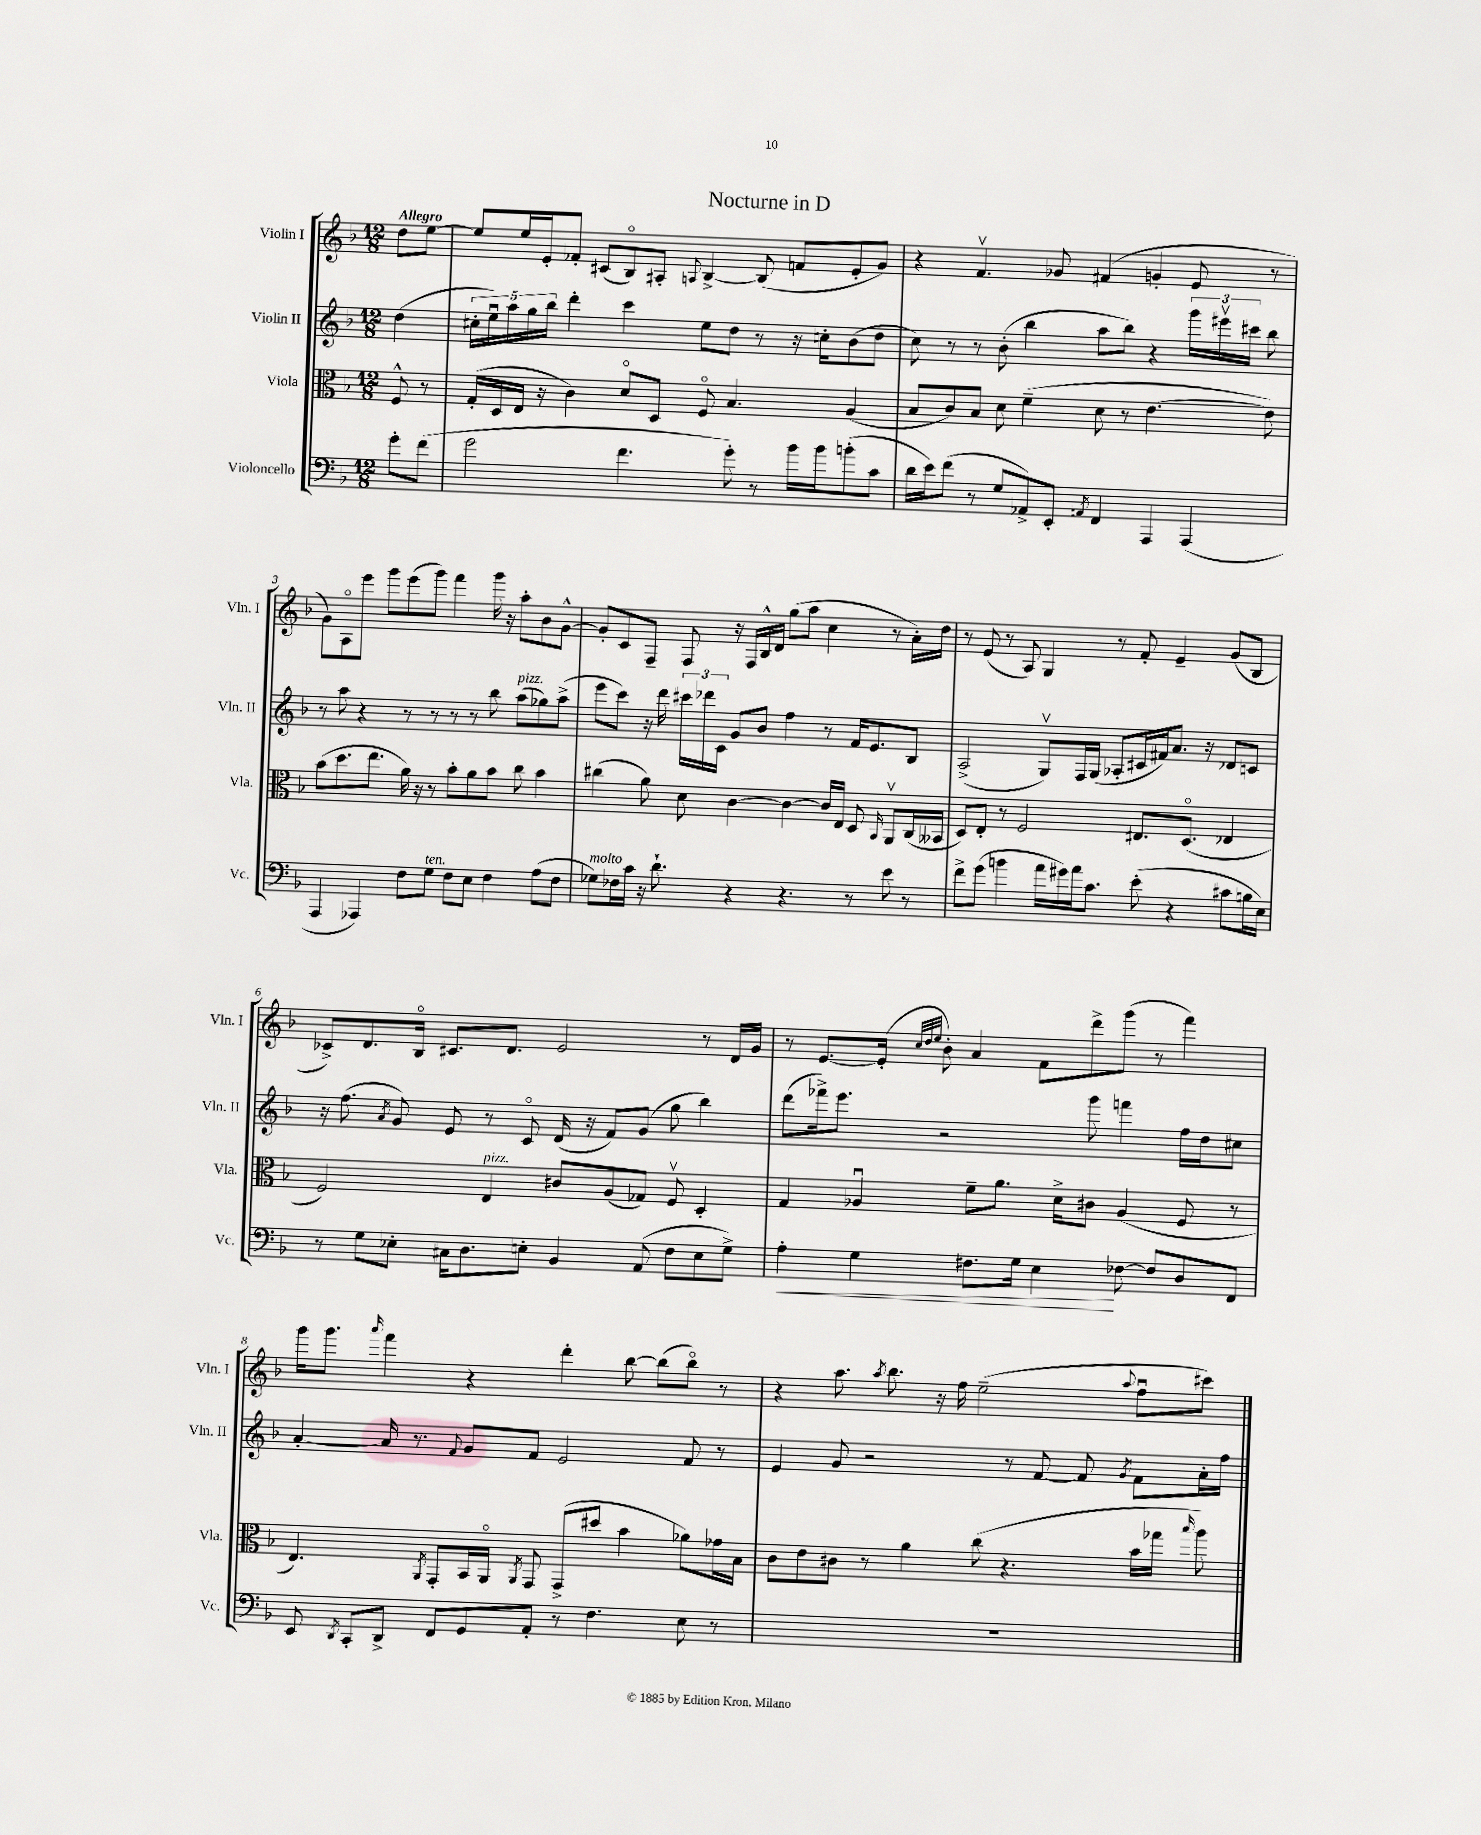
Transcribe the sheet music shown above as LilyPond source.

\header { title = "Nocturne in D" }
<<
\new StaffGroup <<
\new Staff = "s0" \with { instrumentName = "Violin I" shortInstrumentName = "Vln. I" } {
    \clef treble \key f \major \numericTimeSignature \time 12/8 \partial 4 \tempo "Allegro"
    \autoBeamOff d''8[ e''8]~ |
    e''8[ e''16 e'16-. fes'8]-. cis'8[( bes8\flageolet) ais8]-. \appoggiatura { a8 } bes4~-> bes8( f'8[ e'8-. g'8]) |
    r4 f'4.\upbow ges'8 fis'4( g'4-. e'8 r8 |
    g'8[) a8\flageolet e'''8] g'''8[ e'''8( g'''8]) f'''4 g'''16 r16 a''8[-. bes'8 g'8]~-^ |
    g'8[-. c'8 f8]-- f8 r16 f16[ bes16-^ d'16] g''8[( a''8] c''4 r8 a'16[-.) d''16] |
    r8 e'8( r8 a8) g4 r8 f'8-. e'4-- g'8[( bes8] |
    ces'8[->) d'8. bes16]\flageolet cis'8.[ d'8.] e'2 r8 d'16[ g'16] |
    r8 e'8.[~ e'16]-.( \grace { c''32[ d''32 e''32] } bes'8-.) a'4 f'8[ d'''8-> g'''8]( r8 f'''4) |
    g'''16[ g'''8.] \grace { a'''16 } f'''4 r4 d'''4-. bes''8~ bes''8[( bes''8]\flageolet) r8 |
    r4 a''8. \acciaccatura { a''8 } bes''8. r16 f''16 e''2--( \appoggiatura { a''8 } f''8[\downbow cis'''8]) \bar "|." |
}
\new Staff = "s1" \with { instrumentName = "Violin II" shortInstrumentName = "Vln. II" } {
    \clef treble \key f \major \numericTimeSignature \time 12/8 \partial 4
    \autoBeamOff d''4( |
    \tuplet 5/4 { cis''16[-. e''16\downbow) a''16 g''16 bes''16] } d'''4-. c'''4 e''8[ d''8] r8 r16 c''16[-. bes'8( d''8] |
    c''8) r8 r8 bes'8-.( bes''4 a''8[ bes''8]) r4 \tuplet 3/2 { g'''16[ eis'''16\upbow cis'''16] } bes''8 |
    r8 a''8 r4 r8 r8 r8 r8 bes''8 a''8[^\markup { \italic "pizz." }( ges''8) a''8]->( |
    e'''8[ c'''8]) r16 d'''16 \tuplet 3/2 { cis'''16[ des'''16 c'16] } g'8[ bes'8] f''4 r8 f'16[ e'8. bes8] |
    a2->( g8[\upbow) f16 g16]( aes8[-. cis'16 fis'16) a'8.] r16 des'8[ c'8] |
    r16 f''8.( \acciaccatura { a'8 } g'8) e'8 r8 c'8\flageolet d'16( r16 f'8[) g'8]( g''8 bes''4) |
    d'''8[( fes'''16->) e'''8.] r2 g'''8 f'''4 f''16[ d''16 cis''8] |
    a'4~-. a'16 r8. \appoggiatura { f'8 } g'8[ f'8] e'2 f'8 r8 |
    e'4 g'8 r2 r8 f'8~ f'8 \acciaccatura { g'8 } f'8[ a'16-. f''16] \bar "|." |
}
\new Staff = "s2" \with { instrumentName = "Viola" shortInstrumentName = "Vla." } {
    \clef alto \key f \major \numericTimeSignature \time 12/8 \partial 4
    \autoBeamOff f8-^ r8 |
    g16[-.( d16 e16] r16 c'4) d'8[\flageolet d8] f8\flageolet bes4. a4( |
    bes8[ c'8) bes8] d'8 f'4--( d'8 r8 e'4.~ e'8) |
    bes'8[( d''8. e''8.] a'16) r16 r8 bes'8[-. a'8 bes'8] c''8 bes'4 |
    cis''4( a'8) d'8 c'4~ c'4~ c'16[ e16] d8 \grace { bes,16 } a,8[\upbow c16( beses,16] |
    d8[) e8]-. r8 f2 eis8.[ d8.]\flageolet( ees4 |
    f2) e4^\markup { \italic "pizz." } cis'8[ a8( ges8]) f8\upbow d4-. |
    g4 aes4\downbow f'8[-- a'8.] d'16[-> cis'8] aes4( f8 r8 |
    e4.) \acciaccatura { a,8 } g,8[-. bes,16 a,16]\flageolet \acciaccatura { a,8 } g,8 g,8[->( dis''8] bes'4 aes'8[) ges'16 bes16] |
    c'8[ e'8 cis'8] r8 a'4 c''8( r4. bes'16[ ges''16] \grace { bes''16 } a''8) \bar "|." |
}
\new Staff = "s3" \with { instrumentName = "Violoncello" shortInstrumentName = "Vc." } {
    \clef bass \key f \major \numericTimeSignature \time 12/8 \partial 4
    \autoBeamOff g'8[-. f'8]( |
    g'2 f'4. g'8-.) r8 bes'16[ bes'16 b'8-.( c'8] |
    d'16[ e'16) f'8]( r8 g8[ aes,8->) e,8]-. \acciaccatura { a,8 } f,4 a,,4 a,,4( |
    a,,4 aes,,4) f8[ g8]^\markup { \italic "ten." } f8[ e8] f4 a8[( f8] |
    ges8[^\markup { \italic "molto" }) fes16 c'16] r16 d'8.-! r4 r4. r8 e'8 r8 |
    f'8[-> g'8]( b'4 a'16[ gis'16) a'16 c'8.] e'8-.( r4 cis'8[ b16 e16]) |
    r8 g8[ ees8]-. cis16[ d8. e8]-. bes,4 a,8( f8[ e8 g8]->) |
    a4-.\< g4 fis8.[ g16] e4\! fes8~ fes8[ d8 f,8] |
    e,8 \acciaccatura { d,8 } c,8[-. d,8]-> f,8[ g,8 a,8]-. r8 f4. e8 r8 |
    R1. \bar "|." |
}
>>
>>
